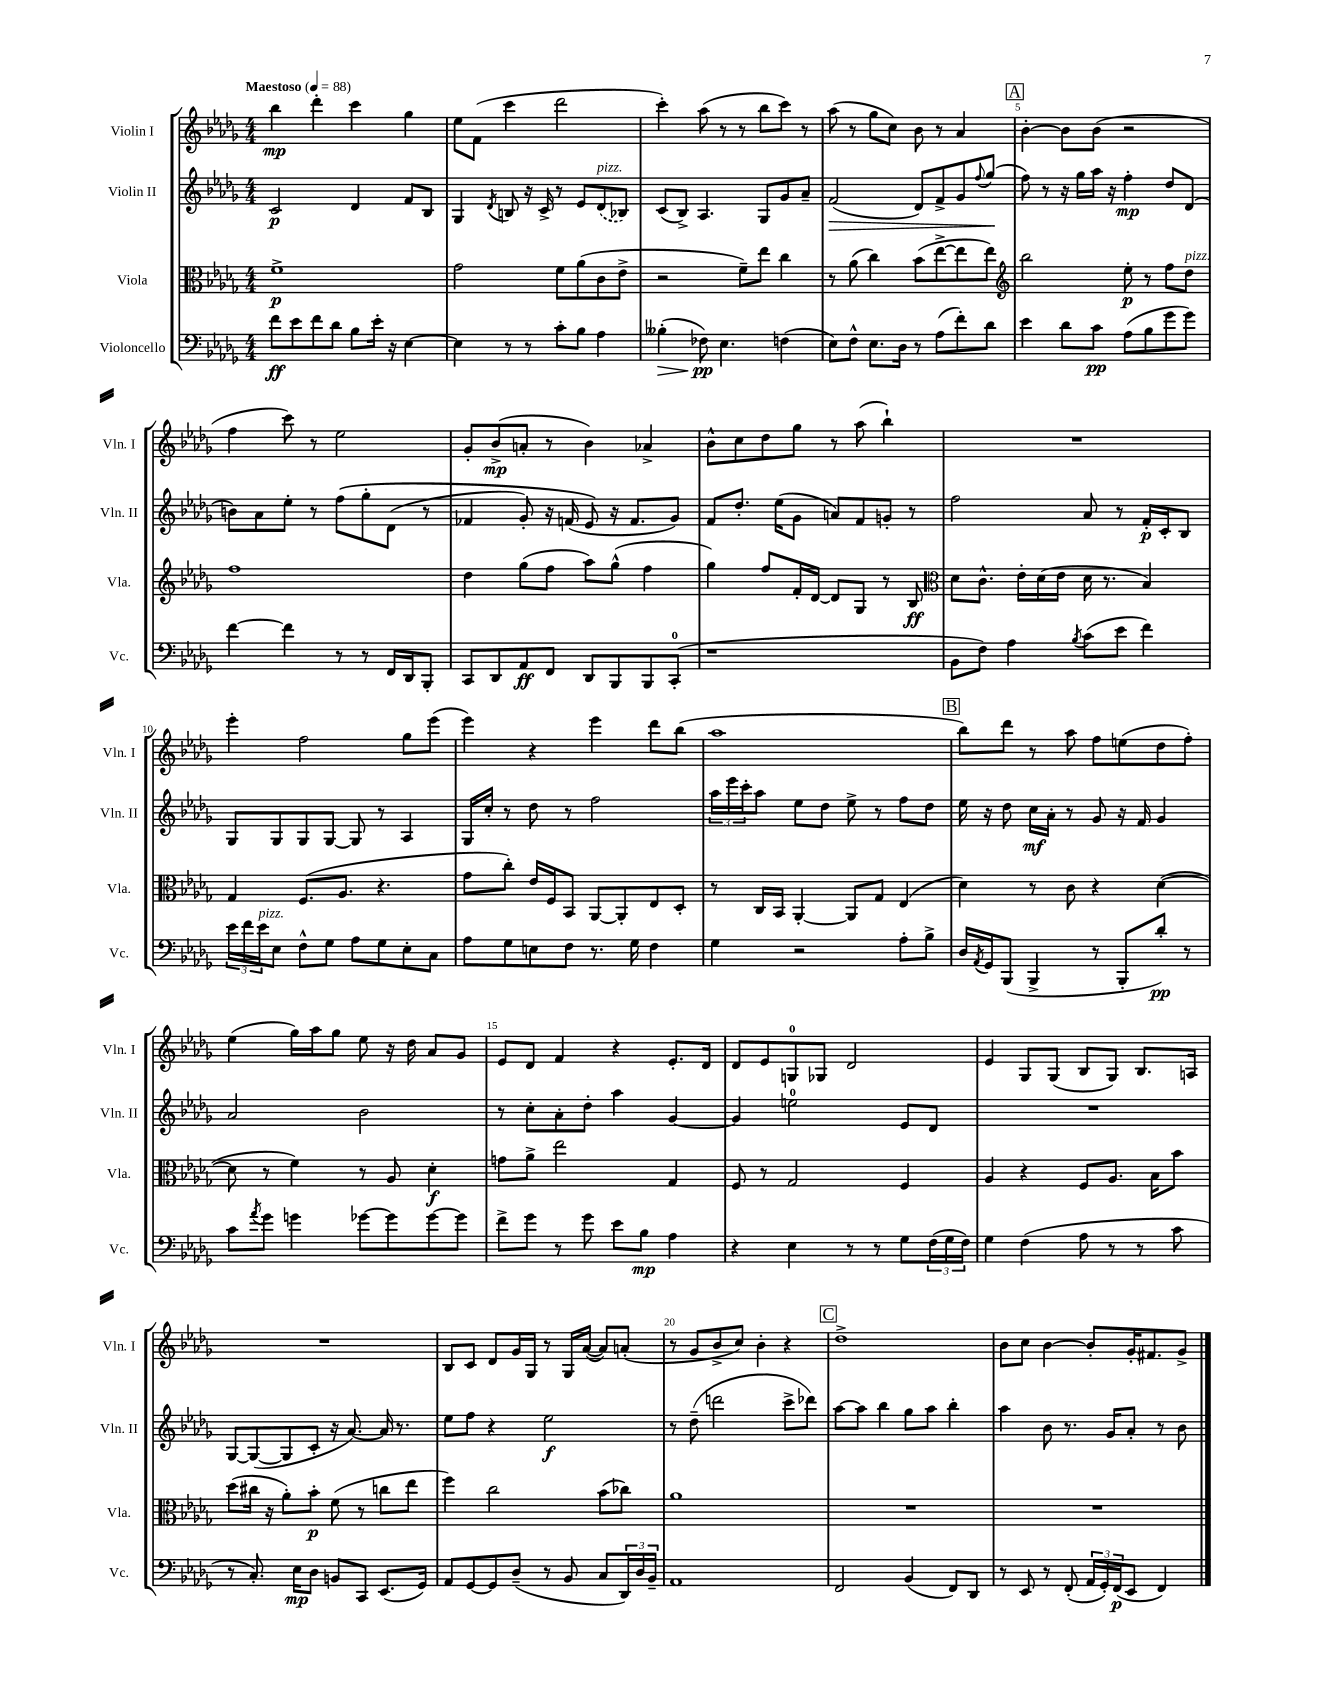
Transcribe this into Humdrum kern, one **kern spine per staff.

**kern	**kern	**kern	**kern
*staff4	*staff3	*staff2	*staff1
*clefF4	*clefC3	*clefG2	*clefG2
*k[b-e-a-d-g-]	*k[b-e-a-d-g-]	*k[b-e-a-d-g-]	*k[b-e-a-d-g-]
*M4/4	*M4/4	*M4/4	*M4/4
*MM88	*MM88	*MM88	*MM88
8f	1f^	2c	4bb-
8e-	.	.	.
8f	.	.	4ddd-'
8d-	.	.	.
8B-	.	4d-	4ccc
16e-'	.	.	.
16r	.	.	.
[4E-	.	8f	4gg-
.	.	8B-	.
=	=	=	=
4E-]	2g-	4G-	8ee-
.	.	.	(8f
.	.	8qd-	.
8r	.	8B	4ccc
8r	.	16r	.
.	.	16c^	.
8c'	8f	8r	2ddd-
8B-	(8a-	8e-	.
4A-	8c	(8d-	.
.	8e-^	8B-)	.
=	=	=	=
(4B--'	2r	(8c	4ccc')
.	.	8B-^)	.
8F-)	.	4.A-	(8aa-
4.E-	.	.	8r
.	8f~)	.	8r
.	8ee-	8G-	8bb-
(4F	4cc	8g-	8ccc)
.	.	8a-~	8r
=	=	=	=
8E-)	8r	(2f	(8aa-
8F^^	(8a-	.	8r
8.E-	4cc)	.	8gg-
.	.	.	8cc)
16D-	.	.	.
8r	(8b-	8d-)	8b-
(8A-	[8ee-^	8f^	8r
8f')	8ee-]	8g-	4a-
.	.	8qqff	.
8d-	8ee-)	(8gg-	.
=	=	=	=
*	*clefG2	*	*
4e-	2bb-	8ff)	[4b-'
.	.	8r	.
8d-	.	16r	8b-]
.	.	16gg-	.
8c	.	16aa-	(8b-
.	.	16r	.
(8A-	8ee-'	4ff'	2r
8B-	8r	.	.
8g-	8ff	8dd-	.
8g-)	8dd-	(8d-	.
=	=	=	=
[4f	1ff	8b)	4ff
.	.	8a-	.
4f]	.	8ee-'	8ccc)
.	.	8r	8r
8r	.	&(8ff	2ee-
8r	.	8gg-'	.
16FF	.	(8d-	.
16DD-	.	.	.
8BBB-'	.	8r	.
=	=	=	=
8CC	4dd-	4f-	8g-'
8DD-	.	.	(8b-^
8AA-	(8gg-	8g-')	8a'
8FF	8ff	16r	8r
.	.	(16f	.
8DD-	8aa-)	8e-&)	4b-)
8BBB-	(8gg-^^	16r	.
.	.	8.f	.
8BBB-	4ff	.	4a-^
(8CC'	.	8g-)	.
=	=	=	=
1r	4gg-)	8f	8b-^^
.	.	8.dd-'	8cc
.	8ff	.	8dd-
.	.	(16ee-	.
.	16f'	8g-	8gg-
.	[16d-	.	.
.	8d-]	8a)	8r
.	8G-	8f	(8aa-
.	8r	8g'	4bb-`)
.	8B-	8r	.
=	=	=	=
*	*clefC3	*	*
8BB-	8d-	2ff	1r
8F)	8.c^^	.	.
4A-	.	.	.
.	16e-'	.	.
.	(16d-	.	.
.	16e-	.	.
8qB-	.	.	.
(8c	16d-	8a-	.
.	8.r	.	.
8e-	.	8r	.
4f)	4B-)	16f'	.
.	.	16c'	.
.	.	8B-	.
=	=	=	=
24e-	4G-	8G-	4eee-'
24f	.	.	.
24e-	.	.	.
8E-	.	8G-	.
8F^^	(8.F	8G-	2ff
8G-	.	[8G-	.
.	8.A-	.	.
8A-	.	8G-]	.
8G-	4.r	8r	.
8E-'	.	4A-	8gg-
8C	.	.	(8eee-
=	=	=	=
8A-	8g-	16G-	4eee-)
.	.	16cc'	.
8G-	8cc')	8r	.
8E	16e-	8dd-	4r
.	16F	.	.
8F	8BB-	8r	.
8.r	[8AA-	2ff	4eee-
.	8AA-']	.	.
16G-	.	.	.
4F	8E-	.	8ddd-
.	8D-'	.	(8bb-
=	=	=	=
4G-	8r	24aa-	1aa-
.	.	24eee-	.
.	.	24ccc'	.
.	16C	8aa-	.
.	16BB-	.	.
2r	[4AA-'	8ee-	.
.	.	8dd-	.
.	8AA-]	8ee-^	.
.	8G-	8r	.
8A-'	(4E-	8ff	.
8B-^	.	8dd-	.
=	=	=	=
16D-	4d-)	16ee-	8bb-)
8qAA-	.	.	.
16GG-	.	16r	.
(8BBB-	.	8dd-	8ddd-
4BBB-^	8r	16cc	8r
.	.	16a-'	.
.	8c	8r	8aa-
8r	4r	8g-	8ff
8BBB-'	.	16r	(8ee
.	.	16f	.
8d-')	([4d-	4g-	8dd-
8r	.	.	8ff')
=	=	=	=
8c	8d-]	2a-	(4ee-
8qa-	.	.	.
8g-	8r	.	.
4g	4f)	.	16gg-)
.	.	.	16aa-
.	.	.	8gg-
[8g-	8r	2b-	8ee-
8g-]	8A-	.	16r
.	.	.	16dd-
[8g-	4d-'	.	8a-
8g-]	.	.	8g-
=	=	=	=
8f^	8g	8r	8e-
8g-	8a-^	8cc'	8d-
8r	2ee-	8a-'	4f
8g-	.	8dd-'	.
8e-	.	4aa-	4r
8B-	.	.	.
4A-	4G-	[4g-	8.e-'
.	.	.	16d-
=	=	=	=
4r	8F	4g-]	8d-
.	8r	.	8e-
4E-	2G-	2ee	8G
.	.	.	8G-
8r	.	.	2d-
8r	.	.	.
8G-	4F	8e-	.
(24F	.	8d-	.
24G-	.	.	.
24F)	.	.	.
=	=	=	=
4G-	4A-	1r	4e-
(4F	4r	.	8G-
.	.	.	(8G-
8A-	8F	.	8B-
8r	8.A-	.	8G-)
8r	.	.	8.B-
.	16B-	.	.
8c	8b-	.	.
.	.	.	16A
=	=	=	=
8r	(8dd-	[8G-	1r
8.C')	16cc#	(8G-_	.
.	16r	.	.
.	8a-')	8G-]	.
16E-	.	.	.
8D-	8b-'	8c'	.
8BB	(8f	16r	.
.	.	[8.a-)	.
8CC	8r	.	.
(8.EE-	8cc	16a-]	.
.	.	8.r	.
.	8ee-	.	.
16GG-)	.	.	.
=	=	=	=
8AA-	4ff)	8ee-	8B-
[8GG-	.	8ff	8c
8GG-]	2cc	4r	8d-
(8D-~	.	.	16g-
.	.	.	16G-
8r	.	2ee-	8r
8BB-	.	.	16G-
.	.	.	([16a-
8C	(8b-	.	8a-])
24DD-)	8cc-)	.	(8a'
24D-	.	.	.
24BB-~	.	.	.
=	=	=	=
1AA-	1a-	8r	8r
.	.	(8dd-~	8g-
.	.	2ddd	8b-^
.	.	.	8cc)
.	.	.	4b-'
.	.	8ccc^	4r
.	.	8ddd-)	.
=	=	=	=
2FF	1r	[8aa-	1dd-^
.	.	8aa-]	.
.	.	4bb-	.
(4BB-	.	8gg-	.
.	.	8aa-	.
8FF)	.	4bb-'	.
8DD-	.	.	.
=	=	=	=
8r	1r	4aa-	8b-
8EE-	.	.	8cc
8r	.	8b-	[4b-
(8FF'	.	8.r	.
24AA-	.	.	8b-']
24GG-')	.	.	.
.	.	16g-	.
(24FF	.	.	.
8EE-	.	8a-'	16g-'
.	.	.	8.f#
4FF)	.	8r	.
.	.	8b-	8g-^
==	==	==	==
*-	*-	*-	*-
